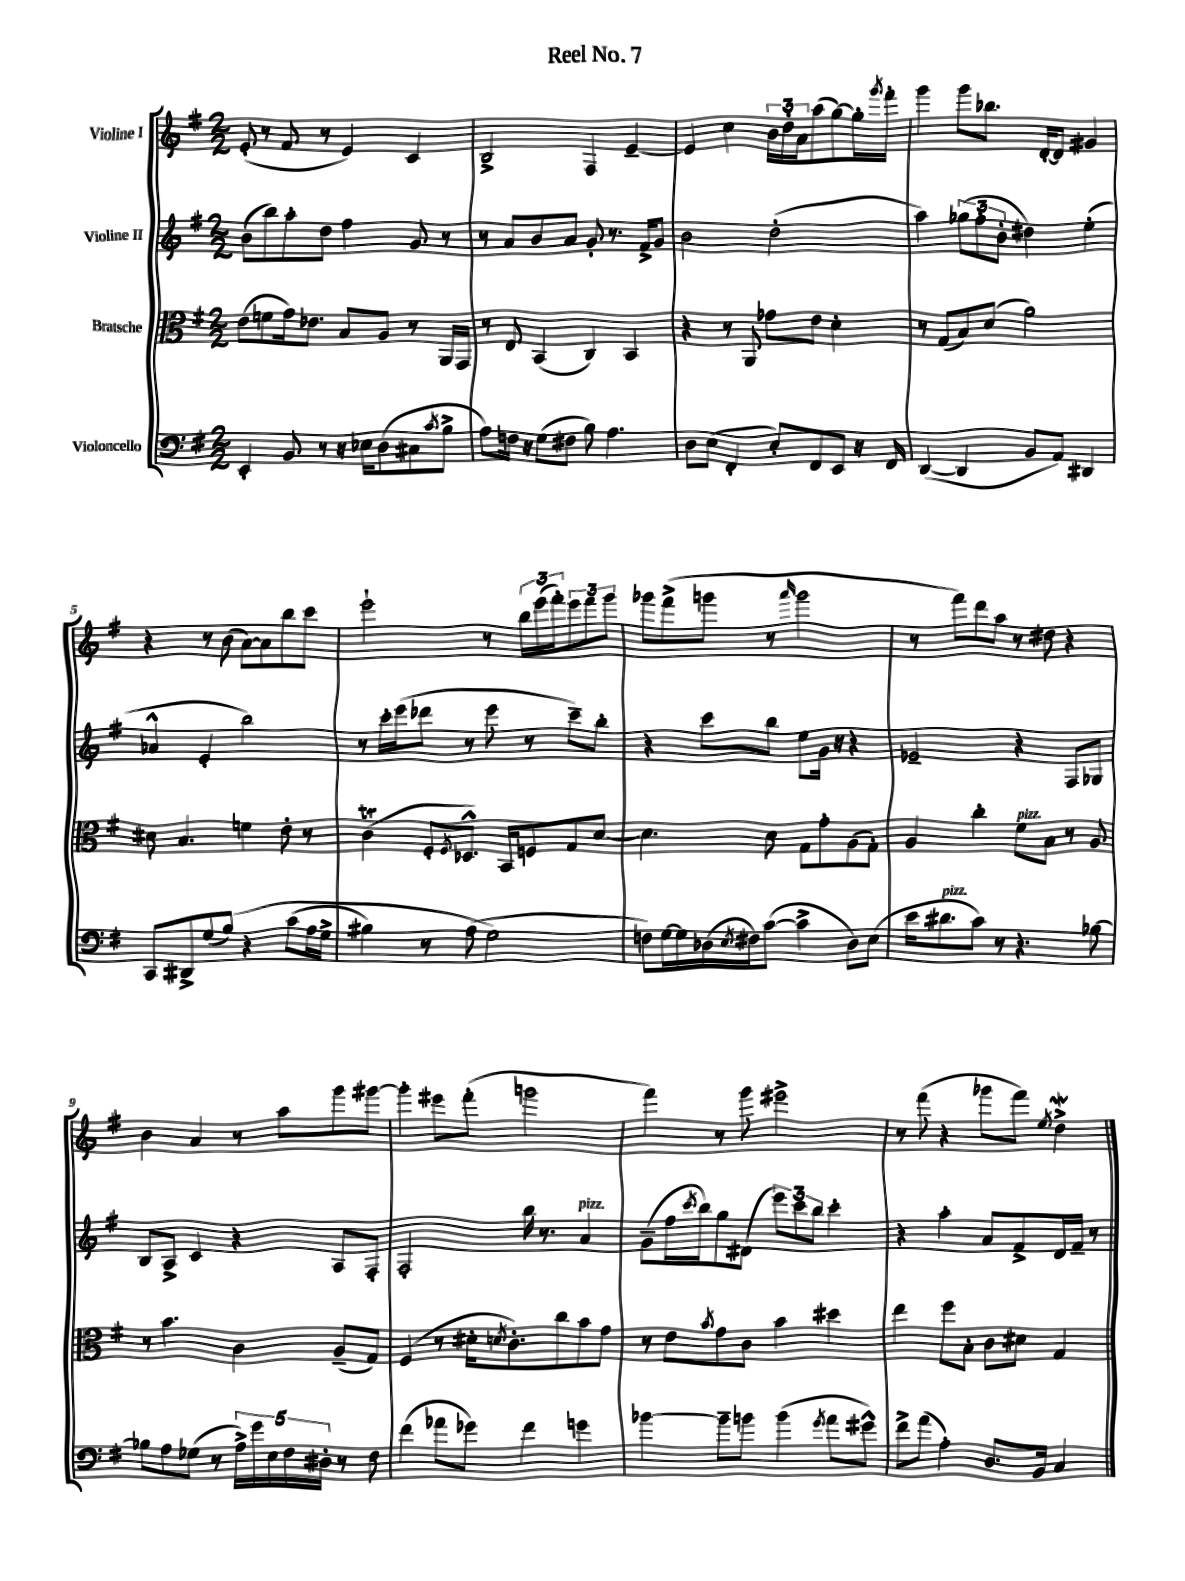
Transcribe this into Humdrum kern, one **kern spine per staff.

**kern	**kern	**kern	**kern
*part4	*part3	*part2	*part1
*staff4	*staff3	*staff2	*staff1
*I"Violoncello	*I"Bratsche	*I"Violine II	*I"Violine I
*clefF4	*clefC3	*clefG2	*clefG2
*k[f#]	*k[f#]	*k[f#]	*k[f#]
*M2/2	*M2/2	*M2/2	*M2/2
=1	=1	=1	=1
4EE'/	(8e\L	(8b\L	(8e'/
.	8fn\	8bb\)	8r
8BB/	16g\k)	8aa'\	8f#/
.	8.e-X\J	.	.
8r	.	8dd\J	8r
16r	8B/L	4ff#\	4e/)
16E-X\KL	.	.	.
(8D\	8A/J	.	.
8C#X\	8r	8g/	4c/
8qc/	.	.	.
8B^\J	16AA/LL	8r	.
.	16GG/JJ	.	.
=2	=2	=2	=2
8A\L)	8r	8r	2B^/
16Fn\Jk	8E/	8a/L	.
16r	.	.	.
(8G\L	(4BB/	8b/	.
8F#X\J	.	8a/J	.
8B\)	4C/)	8g'/	4F#/
4.A\	.	8.r	.
.	4BB/	.	[4e~/
.	.	16f#^/KL	.
.	.	8g/J	.
=3	=3	=3	=3
8D\L	4r	2b\	4e/]
(8E\J	.	.	.
4FF#'/	8r	.	4cc\
.	8AA/	.	.
8E'/L)	8g-X\L	(2dd'\	24b\LL
.	.	.	24dd'\
.	.	.	24a\J
8FF#/	8e\J	.	(8aa\
8EE/J	4d'\	.	[8gg\)
16r	.	.	16gg'\L]
.	.	.	8qggg/
16FF#/	.	.	16fff#'\JJ
=4	=4	=4	=4
([4DD/	8r	4aa\)	4ggg\
.	(8G/L	.	.
4DD/]	8B/)	(12gg-X\L	8ggg\L
.	.	12ff#'\	.
.	(8d/J	.	8.bb-X\J
.	.	12b'\J	.
8BB/L	2a\)	4dd#X\)	.
.	.	.	[16d'/KL
8AA/J)	.	.	8d/J]
4DD#X/	.	(4ee'\	4g#X/
!!LO:LB:g=z
=5	=5	=5	=5
8CC/L	8d#X\	4a-X^^/	4r
8DD#X^/	4.B/	.	.
(8G/	.	4e'/	8r
(8B/J)	.	.	(8b\
4r	4fn\	2bb\)	[8a\L)
.	.	.	8a\]
(8c\L	8e'\	.	8bb\
16A\L	8r	.	8ccc\J
16G^\JJ	.	.	.
=6	=6	=6	=6
4B#X\)	(4cT\	8r	2eee`\
.	.	16ccc'\LL	.
.	.	(16eee\J	.
8r	8F#'/L	8ddd-X\J	.
.	8qF#/	.	.
(8A\	8.D-X^^/J)	8r	.
2G\)	.	8eee\	8r
.	16BB/KL	.	.
.	8Fn/	8r	24bb\LL
.	.	.	(24eee\
.	.	.	24fff#'\J)
.	8G/	8ccc~\L)	12eee\
.	.	.	12fff#\
.	[8d/J	8bb'\J	.
.	.	.	12ggg\J
=7	=7	=7	=7
8Fn\L)	4.d\]	4r	8ggg-X\L
[16G\L	.	.	(8fff#^\
16G\]	.	.	.
(16D-X\	.	8ccc\L	8gggn\J
8qE/	.	.	.
16F#X\J)	.	.	.
([8c\J	8d\	8bb\J	8r
.	.	.	16qqaaa/
4c^\]	8G\L	8ee\L	2ggg\
.	8g'\	16g\Jk	.
.	.	16r	.
8D-\L)	(8A\	4r	.
(8E\J	8G'\J)	.	.
=8	=8	=8	=8
16e\KL	4A/	2e-X~/	8r
!LO:TX:a:i:t=pizz.	!	!	!
8.d#X\	.	.	.
.	.	.	8fff#\L)
8c\J)	4cc'\	.	8ddd\
8r	.	.	8aa\J
!	!LO:TX:a:i:t=pizz.	!	!
4.r	8f#\L	4r	8r
.	8B\J	.	8dd#X\
.	8r	8F#/L	4r
[8B-X\	8A/	8G-X/J	.
!!LO:LB:g=z
=9	=9	=9	=9
8B-X\L]	8r	8B/L	4b\
8A\	4.b\	8A^/J	.
(8G-X\J	.	4c/	4a/
8r	.	.	.
20A^\LL)	4c\	4r	8r
20g\	.	.	.
20E\	.	.	.
.	.	.	8aa\L
20F#\	.	.	.
20D#X'\JJ	.	.	.
8r	(8A~/L	8A/L	8ggg\
8F#\	8G/J)	8F#'/J	[8ggg#X\J
=10	=10	=10	=10
(4f#\	(4F#/	2F#'/	4ggg#'\]
8a-X\L	8r	.	8eee#X\L
8g-X\J)	16d#X'\KL	.	(8fff#'\J
.	8qdn/	.	.
.	8.c'\)	.	.
4f#\	.	16bb\	2gggn\
.	.	8.r	.
.	8cc\	.	.
!	!	!LO:TX:a:i:t=pizz.	!
4gn\	8b\	4a/	.
.	8g\J	.	.
=11	=11	=11	=11
[4b-X\	8r	(8g~\L	4fff#\)
.	8e\L	16ff#\L	.
.	.	8qccc/	.
.	.	16bb\J)	.
.	8qb/	.	.
8b-~\L]	8g\	8gg\	8r
8bn\J	8c\J	(8d#X\J	8ggg\
(4b\	4b\	12eee\L)	2eee#X^\
.	.	12ccc\	.
.	.	12bb\J	.
8qg/	.	.	.
8a\L	4dd#X\	4ccc'\	.
8g#X^^\J)	.	.	.
=12	=12	=12	=12
8f#^\L	4ee\	4r	8r
(8a\J	.	.	(8fff#\
4A'\)	8ff#\L	4aa'\	4r
.	8B'\J	.	.
8.D/L	8c\L	8a/L	8ggg-X\L
.	8d#X\J	8f#^/	8fff#\J)
16BB/Jk	.	.	.
.	.	.	8qee/
4C/	4G/	16d/L	4ddW^\
.	.	16f#~/JJ	.
.	.	8r	.
==	==	==	==
*-	*-	*-	*-
